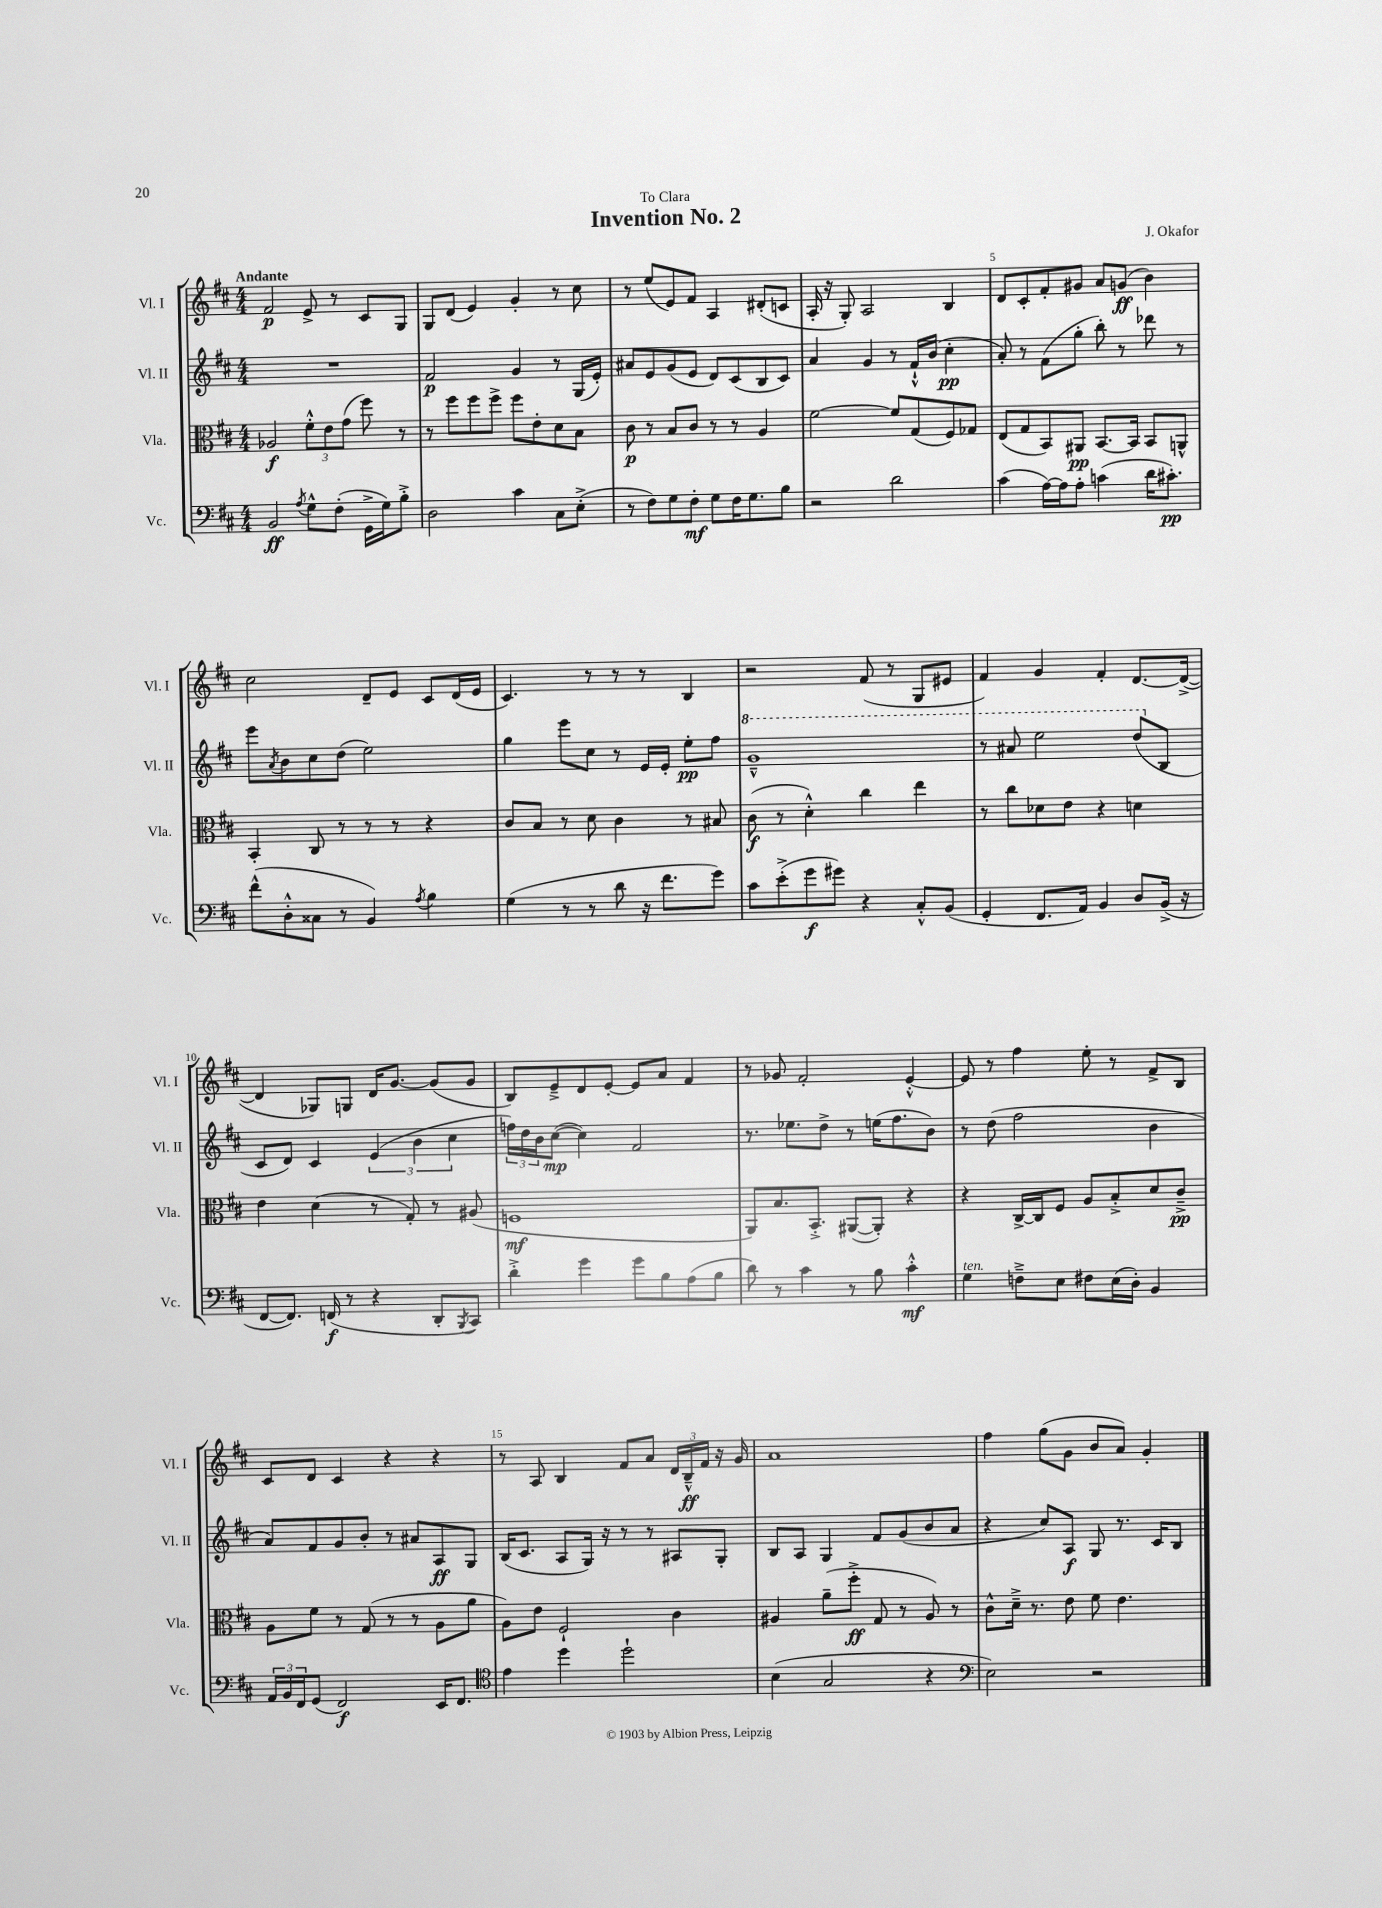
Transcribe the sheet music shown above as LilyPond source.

\header { title = "Invention No. 2" composer = "J. Okafor" dedication = "To Clara" }
<<
\new StaffGroup <<
\new Staff = "s0" \with { instrumentName = "Vl. I" shortInstrumentName = "Vl. I" } {
    \clef treble \key d \major \numericTimeSignature \time 4/4 \tempo "Andante"
    fis'2\p e'8-> r8 cis'8 g8 |
    g8 d'8( e'4) g'4-. r8 cis''8 |
    r8 e''8( e'8) fis'8 a4 dis'8-.( c'8 |
    a16-. r16 g8-.) a2 b4 |
    d'8 cis'8-. fis'8-. gis'8 a'8 g'8\ff( b'4) |
    cis''2 d'8-- e'8 cis'8 d'16( e'16 |
    cis'4.) r8 r8 r8 b4 |
    r2 fis'8( r8 g8 eis'8 |
    fis'4) g'4 fis'4-. d'8.~ d'16~->( |
    d'4 ges8) g8 d'16 g'8.~ g'8( g'8 |
    b8) e'8---> d'8 e'8~-. e'8 a'8 fis'4 |
    r8 ges'8 fis'2-. e'4~-.-^ |
    e'8 r8 fis''4 e''8-. r8 fis'8-> b8 |
    cis'8 d'8 cis'4 r4 r4 |
    r8 a8 b4 fis'8 a'8 \tuplet 3/2 { d'16 b16---^\ff fis'16 } r16 g'16 |
    a'1 |
    fis''4 g''8( g'8 b'8 a'8) g'4-. \bar "|." |
}
\new Staff = "s1" \with { instrumentName = "Vl. II" shortInstrumentName = "Vl. II" } {
    \clef treble \key d \major \numericTimeSignature \time 4/4
    R1 |
    fis'2\p g'4 r8 g16( e'16-.) |
    ais'8 e'8 g'8( e'8 d'8) cis'8( b8 cis'8) |
    a'4 g'4 r8 fis'16-!-^ b'16( cis''4-.\pp |
    a'8-.) r8 fis'8( g''8-. b''8-.) r8 des'''8 r8 |
    e'''8 \acciaccatura { a'8 } b'8 cis''8 d''8( e''2) |
    g''4 e'''8 cis''8 r8 e'16 e'16-. e''8-.\pp fis''8 |
    \ottava #1 g''1---^ |
    r8 ais''8 e'''2 d'''8( \ottava #0 b8 |
    cis'8 d'8) cis'4 \tuplet 3/2 { e'4( b'4 cis''4 } |
    \tuplet 3/2 { f''16) d''16 b'16 } cis''8~\mp( cis''4) fis'2 |
    r8. ees''8. d''8-> r8 e''16( fis''8. b'8) |
    r8 d''8( fis''2 b'4 |
    a'8) fis'8 g'8 b'8-. r8 ais'8 a8\ff g8 |
    b16( cis'8. a8 g16) r16 r8 r8 ais8 g8-. |
    b8 a8 g4 fis'8 g'8( b'8 a'8 |
    r4 cis''8) a8\f g8 r8. cis'16 b8 \bar "|." |
}
\new Staff = "s2" \with { instrumentName = "Vla." shortInstrumentName = "Vla." } {
    \clef alto \key d \major \numericTimeSignature \time 4/4
    aes2\f \tuplet 3/2 { fis'8-.-^ e'8 g'8( } fis''8) r8 |
    r8 fis''8 fis''8 fis''8-> fis''8 e'8-. d'8 b8 |
    cis'8\p r8 b8 cis'8 r8 r8 a4 |
    fis'2~ fis'8 g8( fis8) ges8 |
    e8( g8 b,8) ais,8\pp b,8.~ b,16 b,8 a,8-^ |
    b,4-. cis8 r8 r8 r8 r4 |
    cis'8 b8 r8 d'8 cis'4 r8 bis8 |
    cis'8\f( r8 d'4-.-^) cis''4 e''4 |
    r8 cis''8 des'8 e'8 r4 d'4 |
    e'4 d'4( r8 g8-.) r8 ais8( |
    f1\mf |
    a,8) b8. b,8.-.-> ais,8~( ais,8-.) r4 |
    r4 cis16~-> cis16 fis8 a8 b8-.-> d'8 cis'8--->\pp |
    a8 fis'8 r8 g8( r8 r8 a8 a'8 |
    a8) e'8 fis2-! cis'4 |
    ais4 a'8--( fis''8-.->\ff g8 r8 ais8) r8 |
    cis'8-^ d'16---> r8. e'8 fis'8 e'4. \bar "|." |
}
\new Staff = "s3" \with { instrumentName = "Vc." shortInstrumentName = "Vc." } {
    \clef bass \key d \major \numericTimeSignature \time 4/4
    b,2\ff \acciaccatura { a8 } g8-^ fis8-.( g,16-> g16) b8-.-> |
    d2 cis'4 cis8 e8-.->( |
    r8 fis8) g8 fis8-.\mf g8 fis16 g8. b8 |
    r2 d'2 |
    cis'4( a16~) a16 a8-. c'4( d'16 cis'8.-.\pp) |
    fis'8-^( d8-.-^ cisis8 r8 b,4) \acciaccatura { a8 } b4 |
    g4( r8 r8 d'8 r16 fis'8. g'8) |
    cis'8 e'8-.->( g'8\f gis'8) r4 cis8-.-^ b,8( |
    g,4-. fis,8. a,16) b,4 d8 b,16->( r16 |
    fis,8~ fis,8.) f,16\f( r8 r4 d,8-. \acciaccatura { b,,8 } cis,8) |
    d'4-.-> g'4 g'8 b8 a8( b8 |
    d'8) r8 cis'4 r8 b8 cis'4-.-^\mf |
    g4^\markup { \italic "ten." } f8---> e8 fis8 e16( d16-.) b,4 |
    \tuplet 3/2 { a,16 b,16 fis,16 } g,8( fis,2\f) e,16 fis,8. |
    \clef tenor e'4 d''4 d''2-! |
    b4( g2 r4 |
    \clef bass e2) r2 \bar "|." |
}
>>
>>
\layout { \context { \Score \override BarNumber.break-visibility = ##(#f #t #t) barNumberVisibility = #(every-nth-bar-number-visible 5) } }
